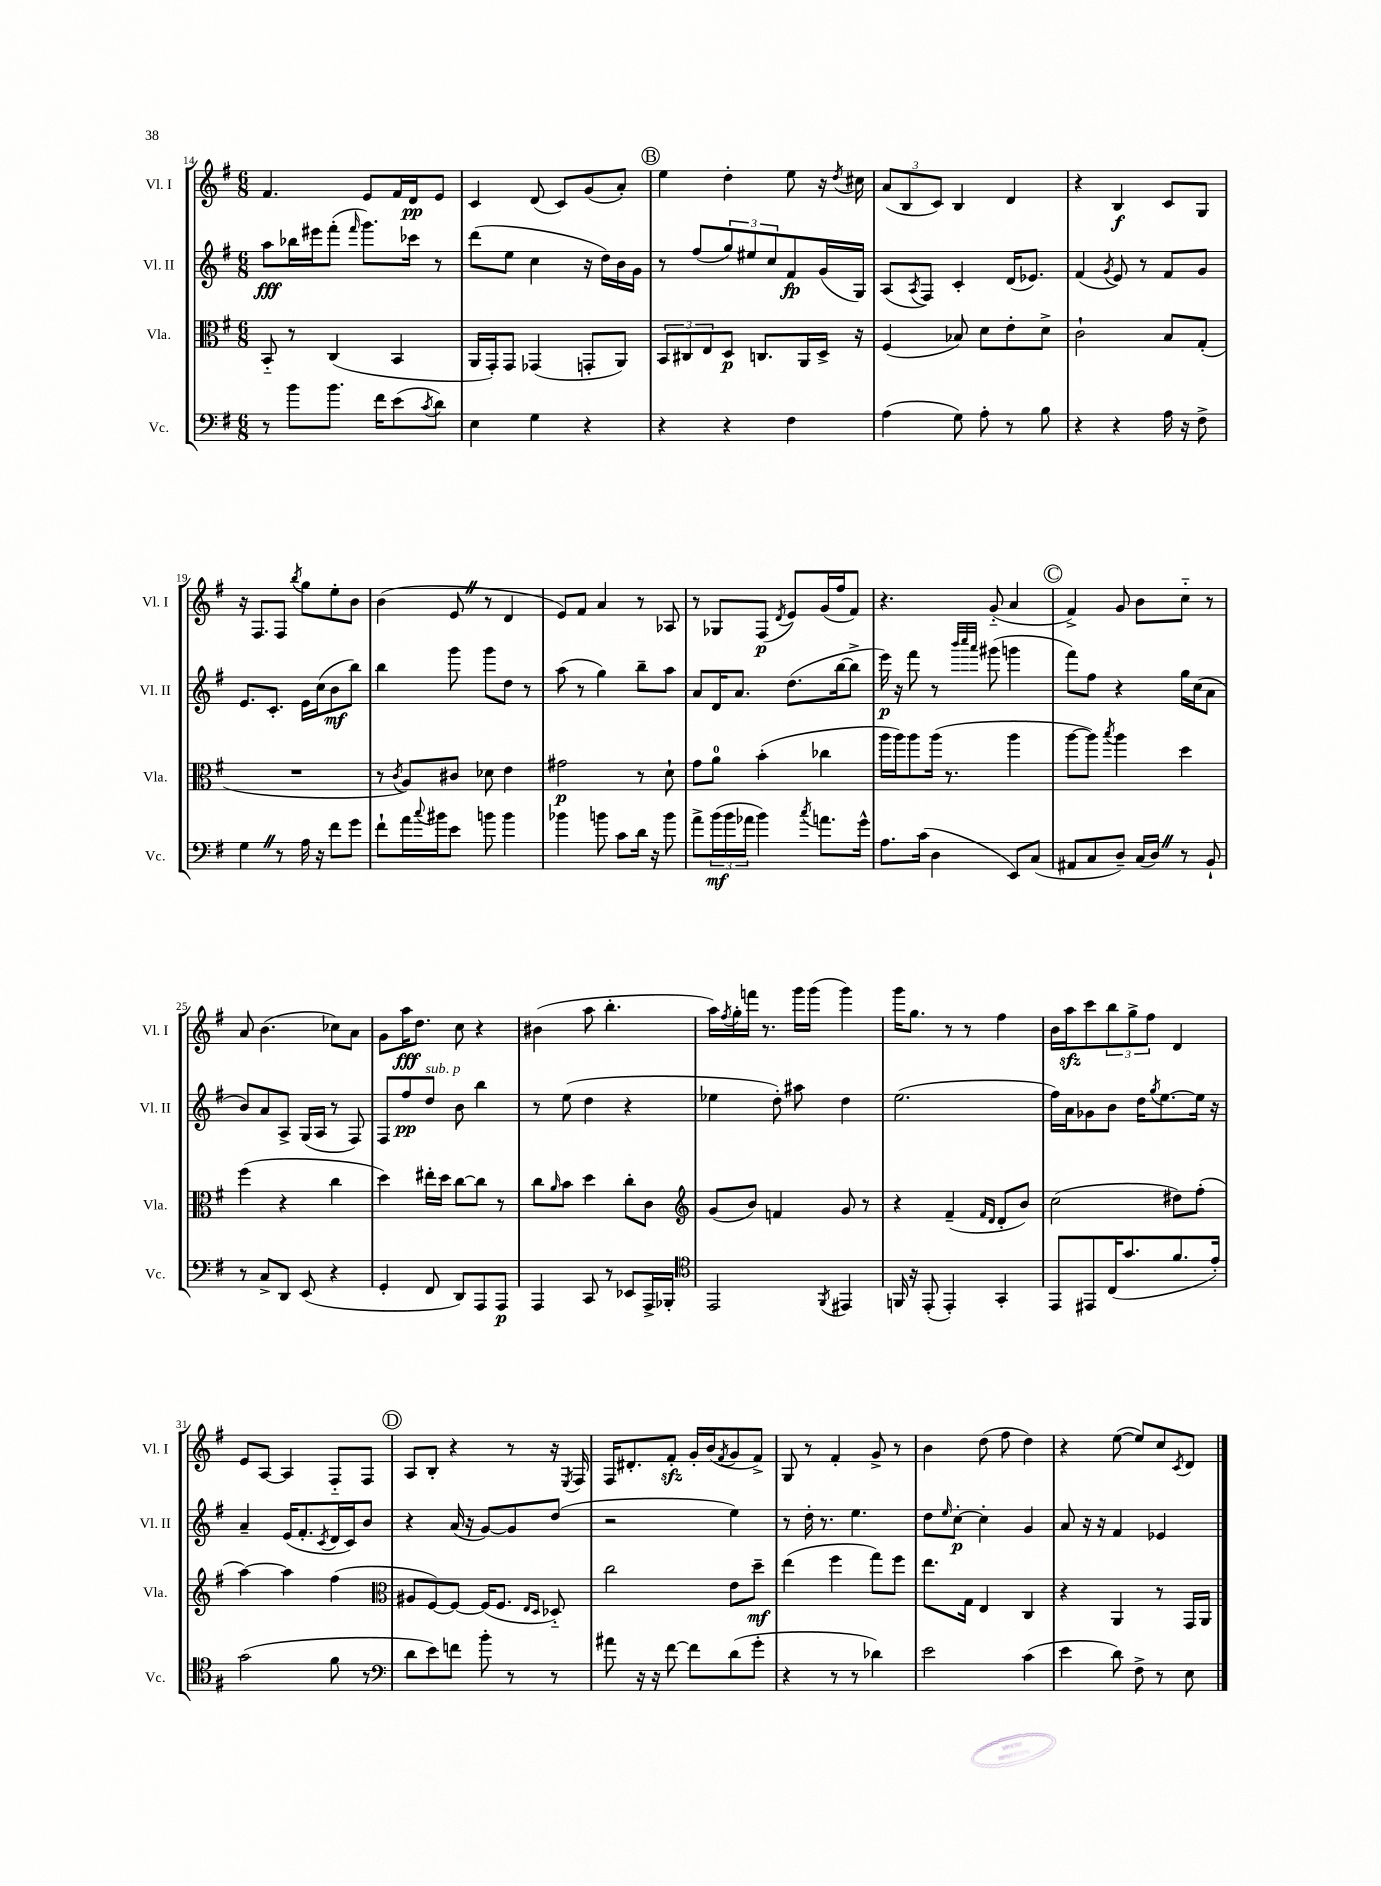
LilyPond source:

<<
\new StaffGroup <<
\new Staff = "s0" \with { instrumentName = "Vl. I" shortInstrumentName = "Vl. I" } {
    \clef treble \key g \major \numericTimeSignature \time 6/8
    fis'4. e'8 fis'16 d'16\pp e'8 |
    c'4 d'8( c'8) g'8( a'8-.) |
    \mark \markup { \circle "B" } e''4 d''4-. e''8 r16 \acciaccatura { d''8 } cis''16 |
    \tuplet 3/2 { a'8( b8 c'8) } b4 d'4 |
    r4 b4\f c'8 g8 |
    r16 fis8. fis8 \acciaccatura { b''8 } g''8 e''8-. b'8 |
    b'4( e'8 \once \override BreathingSign.text = \markup { \musicglyph "scripts.caesura.straight" } \breathe r8 d'4 |
    e'8) fis'8 a'4 r8 aes8 |
    r8 ges8 fis8\p( \acciaccatura { d'8 } e'8) g'16( fis''16 fis'8) |
    r4. g'8-_( a'4 |
    \mark \markup { \circle "C" } fis'4->) g'8 b'8 c''8-_ r8 |
    a'8 b'4.( ces''8) a'8 |
    g'8 a''16\fff d''8. c''8 r4 |
    bis'4( a''8 b''4.-. |
    a''16) \acciaccatura { fis''8 } g''16-. f'''16 r8. g'''16 g'''16( g'''4) |
    g'''16 g''8. r8 r8 fis''4 |
    b'16 a''16\sfz c'''8 \tuplet 3/2 { b''8 g''8-> fis''8 } d'4 |
    e'8 a8~ a4 fis8-_ fis8 |
    \mark \markup { \circle "D" } a8 b8-. r4 r8 r16 \acciaccatura { e8 } fis16 |
    fis16 dis'8.-. fis'8-.\sfz g'16-. b'16( \acciaccatura { fis'8 } g'8 fis'8->) |
    g8 r8 fis'4-. g'8-> r8 |
    b'4 d''8( fis''8 d''4) |
    r4 e''8~( e''8) c''8 \acciaccatura { c'8 } d'8 \bar "|." |
}
\new Staff = "s1" \with { instrumentName = "Vl. II" shortInstrumentName = "Vl. II" } {
    \clef treble \key g \major \numericTimeSignature \time 6/8
    a''8\fff bes''16 eis'''16 fis'''8-.( \grace { fis'''16 } g'''8.) ces'''16 r8 |
    d'''8( e''8 c''4 r16 d''16) b'16 g'16 |
    \mark \markup { \circle "B" } r8 fis''8( \tuplet 3/2 { g''8) eis''8 c''8 } fis'8\fp g'16( g16) |
    a8( \acciaccatura { a8 } fis8) c'4-. d'16( ees'8.) |
    fis'4( \acciaccatura { g'8 } e'8) r8 fis'8 g'8 |
    e'8. c'8.-. e'16 c''16( b'8\mf b''8) |
    b''4 g'''8 g'''8 d''8 r8 |
    a''8( r8 g''4) b''8-- a''8 |
    a'8 d'16 a'8. d''8.( b''16~ b''8-> |
    e'''16\p) r16 fis'''8 r8 \grace { b'''32 c''''32 a'''32 } gis'''8( g'''4 |
    \mark \markup { \circle "C" } fis'''8) fis''8 r4 g''16 c''16( a'8 |
    b'8) a'8 a8-> g16( a16 r8 fis8) |
    fis8 fis''8\pp d''8^\markup { \italic "sub. p" } b'8 b''4 |
    r8 e''8( d''4 r4 |
    ees''4 d''8-.) ais''8 d''4 |
    e''2.( |
    fis''16) a'16 ges'8 b'8 d''16 \acciaccatura { g''8 } e''8.~ e''16 r16 |
    a'4-- e'16( fis'8.-. \acciaccatura { c'8 } d'16 c'16) b'8 |
    \mark \markup { \circle "D" } r4 a'16( r16 g'8~) g'8 d''8( |
    r2 e''4) |
    r8 d''16-. r8. e''4. |
    d''8 \grace { e''16 } c''8~-.\p c''4-. g'4 |
    a'8 r16 r16 fis'4 ees'4 \bar "|." |
}
\new Staff = "s2" \with { instrumentName = "Vla." shortInstrumentName = "Vla." } {
    \clef alto \key g \major \numericTimeSignature \time 6/8
    b,8-_ r8 c4( b,4 |
    a,16 g,16-.) g,8 ges,4( g,8-. a,8) |
    \mark \markup { \circle "B" } \tuplet 3/2 { b,8 cis8 e8 } d8\p c8. a,16 d16-> r16 |
    fis4( bes8) d'8 e'8-. d'8-> |
    c'2-! b8 g8-.( |
    R2. |
    r8 \acciaccatura { c'8 } a8) cis'8 des'8 e'4 |
    gis'2\p r8 d'8-! |
    g'8 a'8-0 b'4-.( ces''4 |
    a''16 a''16) a''8 a''16( r8. a''4 |
    \mark \markup { \circle "C" } a''8~ a''8) \acciaccatura { b''8 } a''4 d''4 |
    fis''4( r4 c''4 |
    d''4) eis''16-. d''16 c''8~ c''8 r8 |
    c''8 \grace { a'16 } b'8 d''4 c''8-. c'8 |
    \clef treble g'8( b'8) f'4 g'8 r8 |
    r4 fis'4--( \grace { fis'16 d'16 } d'8-. b'8) |
    c''2( dis''8) fis''8-.( |
    a''4~) a''4 fis''4( |
    \mark \markup { \circle "D" } \clef alto ais8 fis8~) fis8~ fis16( fis8. \grace { e16 d16 } des8-_) |
    c''2 e'8 d''8--\mf |
    e''4( fis''4 g''8) fis''8 |
    e''8. g16 e4 c4 |
    r4 a,4 r8 g,16 a,16 \bar "|." |
}
\new Staff = "s3" \with { instrumentName = "Vc." shortInstrumentName = "Vc." } {
    \clef bass \key g \major \numericTimeSignature \time 6/8
    r8 b'8 b'8. fis'16 e'8( \acciaccatura { c'8 } d'8) |
    e4 g4 r4 |
    \mark \markup { \circle "B" } r4 r4 fis4 |
    a4( g8) a8-. r8 b8 |
    r4 r4 a16 r16 fis8-> |
    g4 \once \override BreathingSign.text = \markup { \musicglyph "scripts.caesura.straight" } \breathe r8 a16 r16 fis'8 g'8 |
    fis'8-! a'16 \appoggiatura { c''8 } bis'16 e'8 b'8 b'4 |
    bes'4 b'8 c'8 d'16 r16 b'8 |
    a'8-> \tuplet 3/2 { b'16\mf( b'16 aes'16 } b'4) \acciaccatura { c''8 } a'8. g'16-^ |
    a8. c'16( d4 e,8) c8( |
    \mark \markup { \circle "C" } ais,8 c8 d8--) c16( d16) \once \override BreathingSign.text = \markup { \musicglyph "scripts.caesura.straight" } \breathe r8 b,8-! |
    r8 c8-> d,8 e,8( r4 |
    g,4-. fis,8 d,8) a,,8 a,,8\p |
    a,,4 c,8 r8 ees,8 a,,16-> bes,,16-. |
    \clef tenor e,2 \acciaccatura { fis,8 } eis,4 |
    f,16 r16 e,8-.( e,4-.) g,4-. |
    e,8 eis,8 c16( g'8. fis'8. e'16-.) |
    g'2( fis'8 r8 |
    \mark \markup { \circle "D" } \clef bass d'8 e'8) f'8 b'8-. r8 r8 |
    ais'8 r16 r16 fis'8~ fis'8 d'8( g'8-. |
    r4 r8 r8 des'4) |
    e'2 c'4( |
    e'4 d'8) fis8-> r8 e8 \bar "|." |
}
>>
>>
\layout { \context { \Score currentBarNumber = #14 } }
